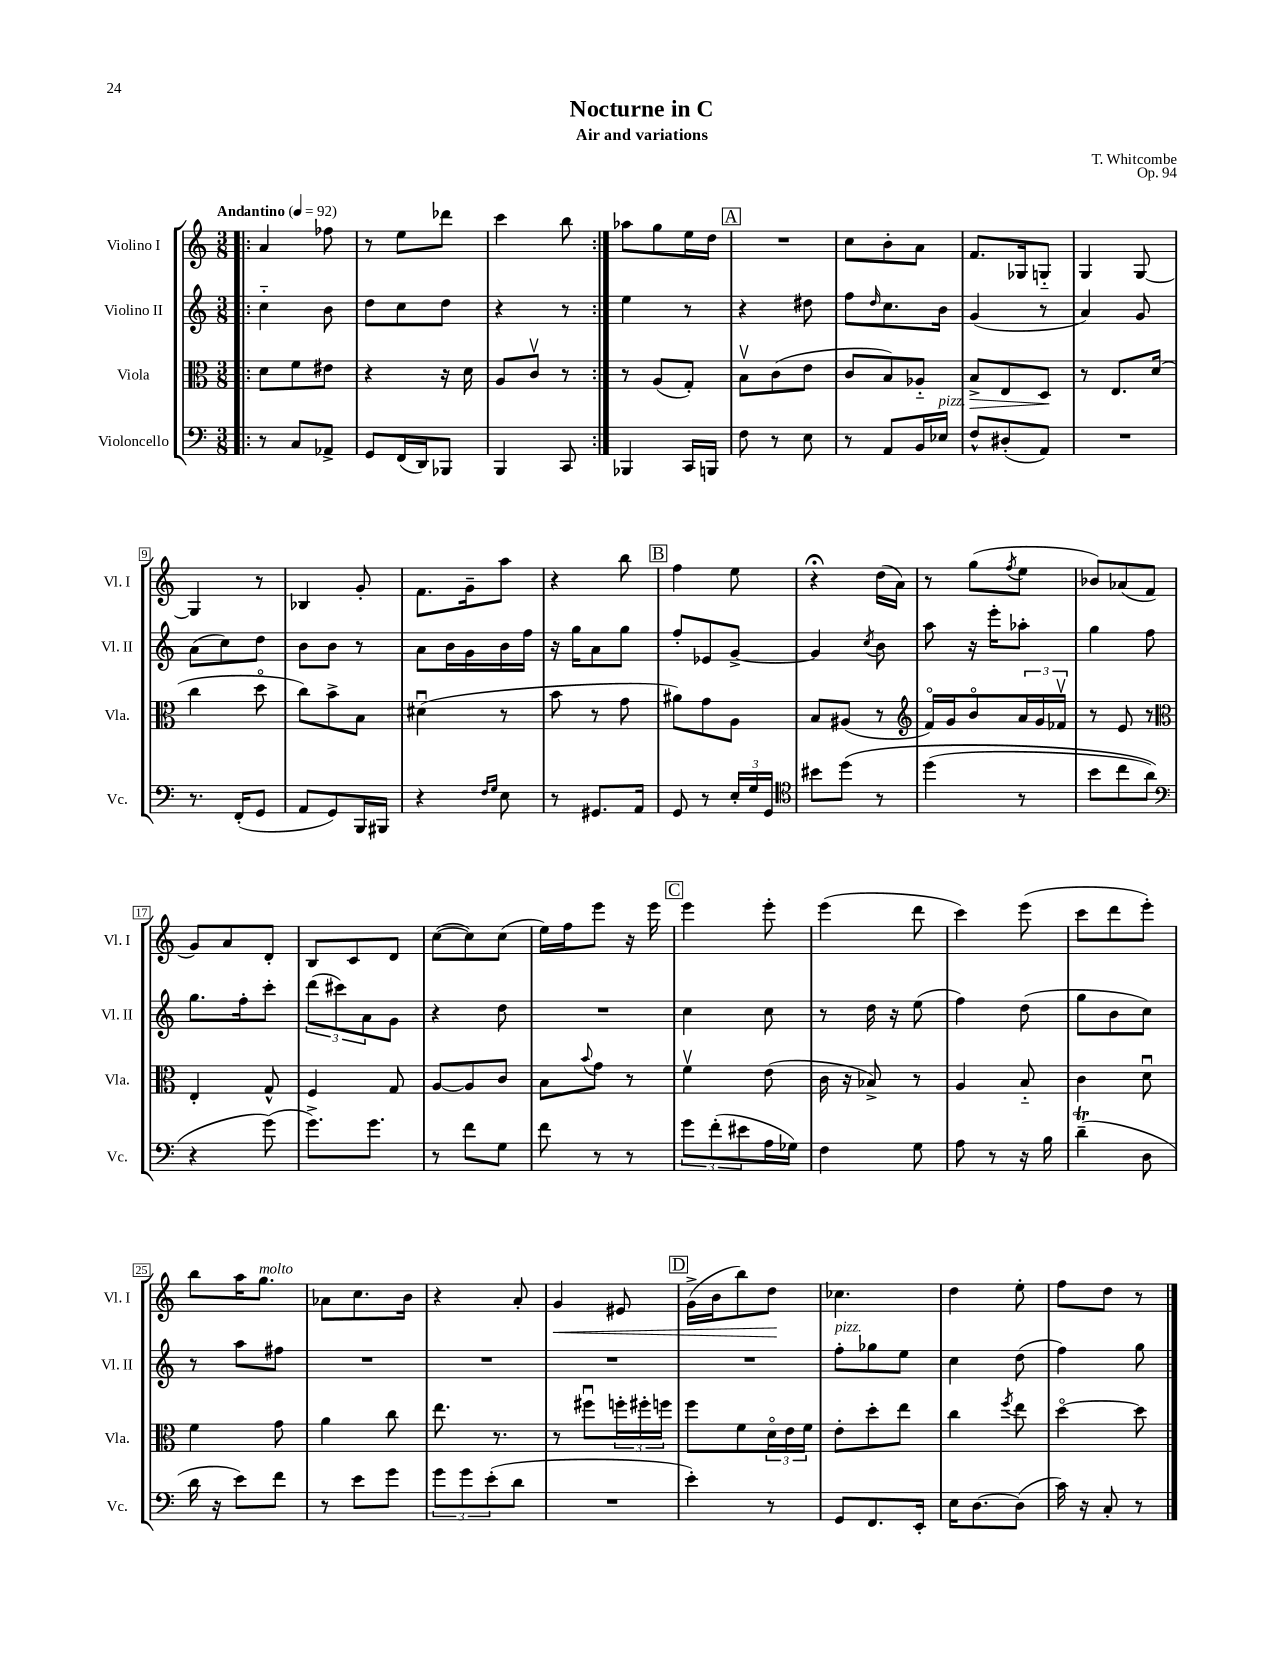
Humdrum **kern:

**kern	**kern	**kern	**kern
*staff4	*staff3	*staff2	*staff1
*clefF4	*clefC3	*clefG2	*clefG2
*k[]	*k[]	*k[]	*k[]
*M3/8	*M3/8	*M3/8	*M3/8
*MM92	*MM92	*MM92	*MM92
=!|:	=!|:	=!|:	=!|:
8r	8d	4cc'~	4a
8C	8f	.	.
8AA-^	8e#	8b	8ff-
=	=	=	=
8GG	4r	8dd	8r
(16FF	.	8cc	8ee
16DD)	.	.	.
8BBB-	16r	8dd	8ddd-
.	16d	.	.
=	=	=	=
4BBB	8A	4r	4ccc
.	8cv	.	.
8CC	8r	8r	8bb
=:|!	=:|!	=:|!	=:|!
4BBB-	8r	4ee	8aa-
.	(8A	.	8gg
16CC	8G')	8r	16ee
16BBB	.	.	16dd
=	=	=	=
8F	8Bv	4r	4.r
8r	(8c	.	.
8E	8e	8dd#	.
=	=	=	=
8r	8c	8ff	8cc
.	.	16qqdd	.
8AA	8B)	8.cc	8b'
16BB	8A-'~	.	8a
16E-	.	16b	.
=	=	=	=
8F^^	8B^	(4g	8.f
(8D#'	8E	.	.
.	.	.	16G-
8AA)	8D	8r	8G'~
=	=	=	=
4.r	8r	4a)	4G
.	8.E	.	.
.	.	8g	[8G
.	(16d	.	.
=	=	=	=
8.r	4cc	(8a	4G]
.	.	8cc)	.
(16FF'	.	.	.
8GG	8ddo	8dd	8r
=	=	=	=
8AA	8cc)	8b	4B-
8GG)	8b^	8b	.
16BBB	8B	8r	8g'
16BBB#	.	.	.
=	=	=	=
4r	(4d#u	8a	8.f
.	.	16b	.
.	.	16g	16g~
16qqF	.	.	.
16qqG	.	.	.
8E	8r	16b	8aa
.	.	16ff	.
=	=	=	=
8r	8b	16r	4r
.	.	16gg	.
8.GG#	8r	8a	.
.	8g	8gg	8bb
16AA	.	.	.
=	=	=	=
8GG	8a#)	8ff'	4ff
8r	8g	8e-	.
24E'	8A	[8g^	8ee
24G	.	.	.
24GG	.	.	.
=	=	=	=
*clefC4	*	*	*
8b#	8B	4g]	4r;
&(8dd	(8A#	.	.
.	.	8qcc	.
8r	8r	8b	(16dd
.	.	.	16a)
=	=	=	=
*	*clefG2	*	*
(4dd	16fo)	8aa	8r
.	16g	.	.
.	8bo	16r	(8gg
.	.	16eee'	.
.	.	.	8qff
8r	24a	8aa-'	8ee
.	24g	.	.
.	24f-v	.	.
=	=	=	=
8b	8r	4gg	8b-)
8cc	8e	.	(8a-
8a)	8r	8ff	8f
=	=	=	=
*clefF4	*clefC3	*	*
4r	4E'	8.gg	8g)
.	.	.	8a
.	.	16ff'	.
(8g&)	8G^^	8ccc'	8d'
=	=	=	=
8.g^)	4F	(12ddd	8B
.	.	12ccc#)	.
.	.	.	8c
.	.	12a	.
8.g	.	.	.
.	8G	8g	8d
=	=	=	=
8r	[8A	4r	([8cc
8f	8A]	.	8cc])
8G	8c	8dd	(8cc
=	=	=	=
8f	8B	4.r	16ee)
.	.	.	16ff
.	8qqb	.	.
8r	8g	.	8eee
8r	8r	.	16r
.	.	.	16eee
=	=	=	=
12g	4fv	4cc	4eee
(12f'	.	.	.
12e#	.	.	.
16A	(8e	8cc	8eee'
16G-)	.	.	.
=	=	=	=
4F	16c	8r	(4eee
.	16r	.	.
.	8B-^)	16dd	.
.	.	16r	.
8G	8r	(8ee	8ddd
=	=	=	=
8A	4A	4ff)	4ccc)
8r	.	.	.
16r	8B'~	(8dd	(8eee
16B	.	.	.
=	=	=	=
(4d~	4c	8gg	8ccc
.	.	8b	8ddd
8D	8du	8cc)	8eee')
=	=	=	=
16d	4f	8r	8bb
16r	.	.	.
8e)	.	8aa	16aa
.	.	.	8.gg
8f	8g	8ff#	.
=	=	=	=
8r	4a	4.r	8a-
8e	.	.	8.cc
8g	8cc	.	.
.	.	.	16b
=	=	=	=
12g	8.ee	4.r	4r
12g	.	.	.
(12e'	.	.	.
.	8.r	.	.
8d	.	.	8a'
=	=	=	=
4.r	8r	4.r	4g
.	8ff#u	.	.
.	24ff'	.	8e#
.	24ff#'	.	.
.	24ff	.	.
=	=	=	=
4e')	8ff	4.r	(16g^
.	.	.	16b
.	8f	.	8bb)
8r	24do	.	8dd
.	24e	.	.
.	24f	.	.
=	=	=	=
8GG	8e'	8ff'	4.cc-
8.FF	8dd'	8gg-	.
.	8ee	8ee	.
16EE'	.	.	.
=	=	=	=
16E	4cc	4cc	4dd
[8.D	.	.	.
.	8qff	.	.
(8D]	8ee	(8dd	8ee'
=	=	=	=
16c)	[4ddo	4ff)	8ff
16r	.	.	.
8C'	.	.	8dd
8r	8dd]	8gg	8r
==	==	==	==
*-	*-	*-	*-
